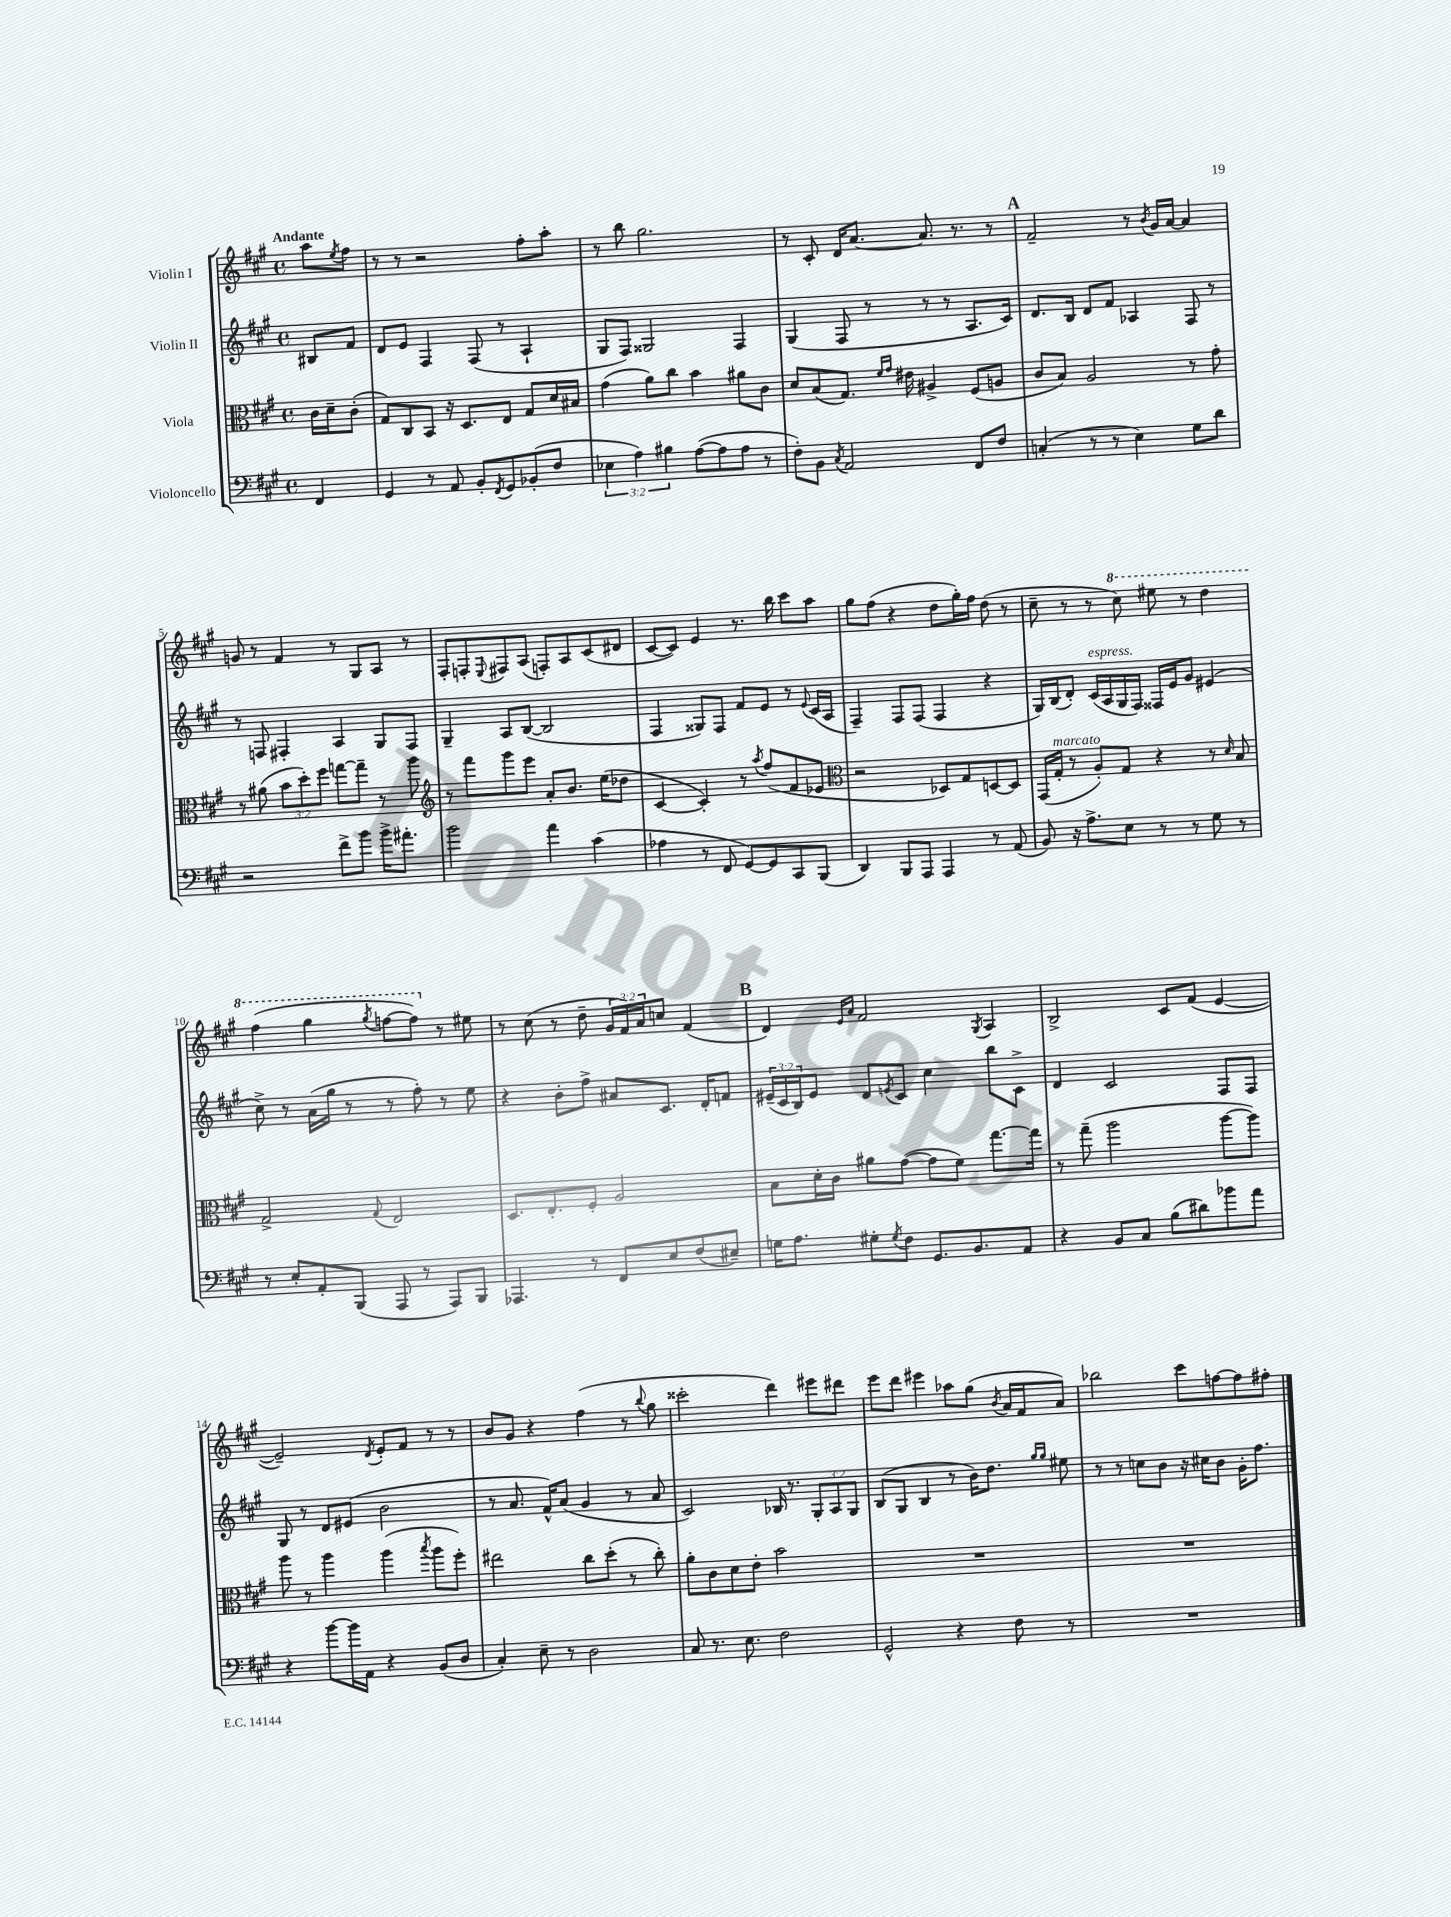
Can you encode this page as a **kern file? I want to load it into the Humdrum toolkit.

**kern	**kern	**kern	**kern
*staff4	*staff3	*staff2	*staff1
*clefF4	*clefC3	*clefG2	*clefG2
*k[f#c#g#]	*k[f#c#g#]	*k[f#c#g#]	*k[f#c#g#]
*M4/4	*M4/4	*M4/4	*M4/4
*met(c)	*met(c)	*met(c)	*met(c)
4FF#	16c#	8B#	8aa
.	16d~	.	.
.	.	.	8qee
.	(8c#'	8f#	8ff#
=	=	=	=
4GG#	8G#)	8d	8r
.	8C#	8e	8r
8r	8BB	4F#	2r
8AA	16r	.	.
.	8.D	.	.
8BB'	.	(8F#	.
8qFF#	.	.	.
8GG#	8E	8r	.
(8BB-'	8G#	4A`	8ff#'
8F#	16d	.	8aa'
.	16B#	.	.
=	=	=	=
6E-	(4g#	8G#	8r
.	.	8F#)	8bb
6A)	.	.	.
.	8a)	2G##	2.gg#
6B#	.	.	.
.	8cc#	.	.
([8A	4b	.	.
8A]	.	.	.
8A	8a#	4F#	.
8r	8c#	.	.
=	=	=	=
8F#')	8d	(4G#	8r
8BB	(8B	.	8c#'
8qC#	.	.	.
2AA	8.G#)	8F#	16d
.	.	.	[8.a
.	.	8r	.
.	16qqf#	.	.
.	16qqg#	.	.
.	16e#	.	.
.	4A#^	8r	8.a]
.	.	8r	.
.	.	.	8.r
8FF#	(8F#	8.A	.
8F#	8A	.	8r
.	.	16c#)	.
=	=	=	=
(4C'	8c#	8.d	2f#~
.	8B)	.	.
.	.	16B	.
8r	2A	8d	.
8r	.	8f#	.
4E)	.	4A-	8r
.	.	.	8qb
.	.	.	16g#
.	.	.	[16a
8G#	8r	8F#	4a]
8d	8g#'	8r	.
=	=	=	=
2r	8r	8r	8g
.	(8a#	8F	8r
.	12b	4F#'	4f#
.	12dd')	.	.
.	12ff#	.	.
8f#^	[8gg	4A	8r
8b	8gg~]	.	8G#
16b^	8r	8G#	8A
8.a#'	.	.	.
.	8aa	8F#	8r
=	=	=	=
*	*clefG2	*	*
2b	8r	4G#~	8F#'
.	8fff#	.	8F'
.	.	.	8qqE
.	8ggg#	8A	8F#
.	8eee	([8B	(8A
4a	8a'	2B]	8F')
.	8.b	.	8A
(4c#	.	.	(8c#
.	(16ee	.	.
.	8dd-	.	8d#
=	=	=	=
4A-	[4c#	4F#	[8c#
.	.	.	8c#])
8r	4c#'])	8G##)	4e
8FF#	.	8F#	.
[8GG#)	8r	8f#	8.r
.	8qaa	.	.
8GG#]	(8ff#	8e	.
.	.	.	16bb
8CC#	8f#	8r	8ccc#
.	.	8qqe	.
(8BBB	8e-	(16c#	8aa
.	.	16A	.
=	=	=	=
*	*clefC3	*	*
4DD)	2r	4F#~)	8gg#
.	.	.	(8ff#
8BBB	.	8F#	4r
8AAA	.	(8F#	.
4AAA	8D-)	4F#	8dd
.	8G#	.	16gg#')
.	.	.	16ff#
8r	[8D	4r	(8dd
(8AA	8D]	.	8r
=	=	=	=
8BB)	(16GG#	16G#)	8cc#~
.	16G#'	(16B	.
16r	8r	8d')	8r
8.A^	.	.	.
.	8A')	(16c#	8r
.	.	16A	.
8E	8G#	16G#	8ccc#)
.	.	16F#)	.
8r	4r	16F##	8eee#
.	.	16e	.
8r	.	8g#	8r
8G#	8r	(4e#	4ddd
.	16qqd	.	.
8r	8B	.	.
=	=	=	=
8r	2G#^	8cc#^)	(4fff#
8E'	.	8r	.
8AA'	.	(16a	4ggg#
.	.	16gg#	.
(8BBB	.	8r	.
.	8qqG#	.	8qggg#
8AAA	2E	8r	[8fff
8r	.	8ff#')	8fff])
8AAA)	.	8r	8r
8BBB	.	8ee	8ee#
=	=	=	=
4.AAA-	8.D	4r	8r
.	.	.	(8cc#
.	8.E'	.	.
.	.	8b'	8r
8r	8F#'	8ff#^	8dd~
8FF#	2A	8a#	24g#
.	.	.	24f#)
.	.	.	24a
8E	.	8.c#	8cc
(8F#	.	.	(4f#
.	.	16d'	.
8E#~)	.	8f	.
=	=	=	=
16G	8B	(24e#~	4d)
.	.	24c#	.
8.A	.	.	.
.	.	24B)	.
.	16d'	8e#	.
.	16c#	.	.
.	.	.	16qqe
.	.	.	16qqa
8G#'	8a#	8d	2f#
8qG#	.	8qe	.
8F#	([8g#	8c#	.
8.GG#	8g#]	4cc#	.
.	8f#)	.	.
8.BB	.	.	.
.	.	.	8qG#
.	[8.gg#	8bb	4A
8AA	.	8c#^	.
.	16gg#]	.	.
=	=	=	=
4r	8r	4d	2B^
.	(8gg#~	.	.
8BB	2aa	2c#	.
8C#	.	.	.
(8B	.	.	8c#
8d#)	.	.	(8f#
8b-	[8aa	8F#	[4e
8a	8aa])	8F#	.
=	=	=	=
4r	8aa	8G#	2e~])
.	8r	8r	.
[8b	4aa	8d	.
16b]	.	(8e#	.
16AA	.	.	.
.	.	.	8qd
4r	(4aa	2b	8e'
.	.	.	8f#
.	8qbb	.	.
(8BB	8aa	.	8r
8D	8ff#')	.	8r
=	=	=	=
4C#')	2ee#	8r	8b
.	.	8.a	8g#
8E~	.	.	4r
.	.	16f#^^)	.
8r	.	(8a	.
2D	8cc#	4g#	(4ff#
.	(8dd'	.	.
.	8r	8r	8r
.	.	.	8qqbb
.	8cc#')	8a	8gg#
=	=	=	=
8C#	8a'	2c#)	2ccc##'
8.r	8c#	.	.
.	8d	.	.
8.E	.	.	.
.	8e'	.	.
2F#	2b	16B-	4ddd)
.	.	8.r	.
.	.	12G#'	8eee#
.	.	12A	.
.	.	.	8ddd#
.	.	12G#	.
=	=	=	=
2GG#^^	1r	(8B	8eee
.	.	8G#	8ddd
.	.	4B	4eee#
4r	.	8r	8aa-
.	.	16b)	(8gg#
.	.	8.dd	.
.	.	.	8qb
8F#	.	.	16a
.	.	.	16f#
.	.	16qqgg#	.
.	.	16qqgg#	.
8r	.	8ee#	8a)
=	=	=	=
1r	1r	8r	2bb-
.	.	8r	.
.	.	8cc	.
.	.	8b	.
.	.	16r	8ccc#
.	.	16cc#	.
.	.	8b	[8ff
.	.	16g#'	8ff]
.	.	8.ff#	.
.	.	.	8ff#'
==	==	==	==
*-	*-	*-	*-
